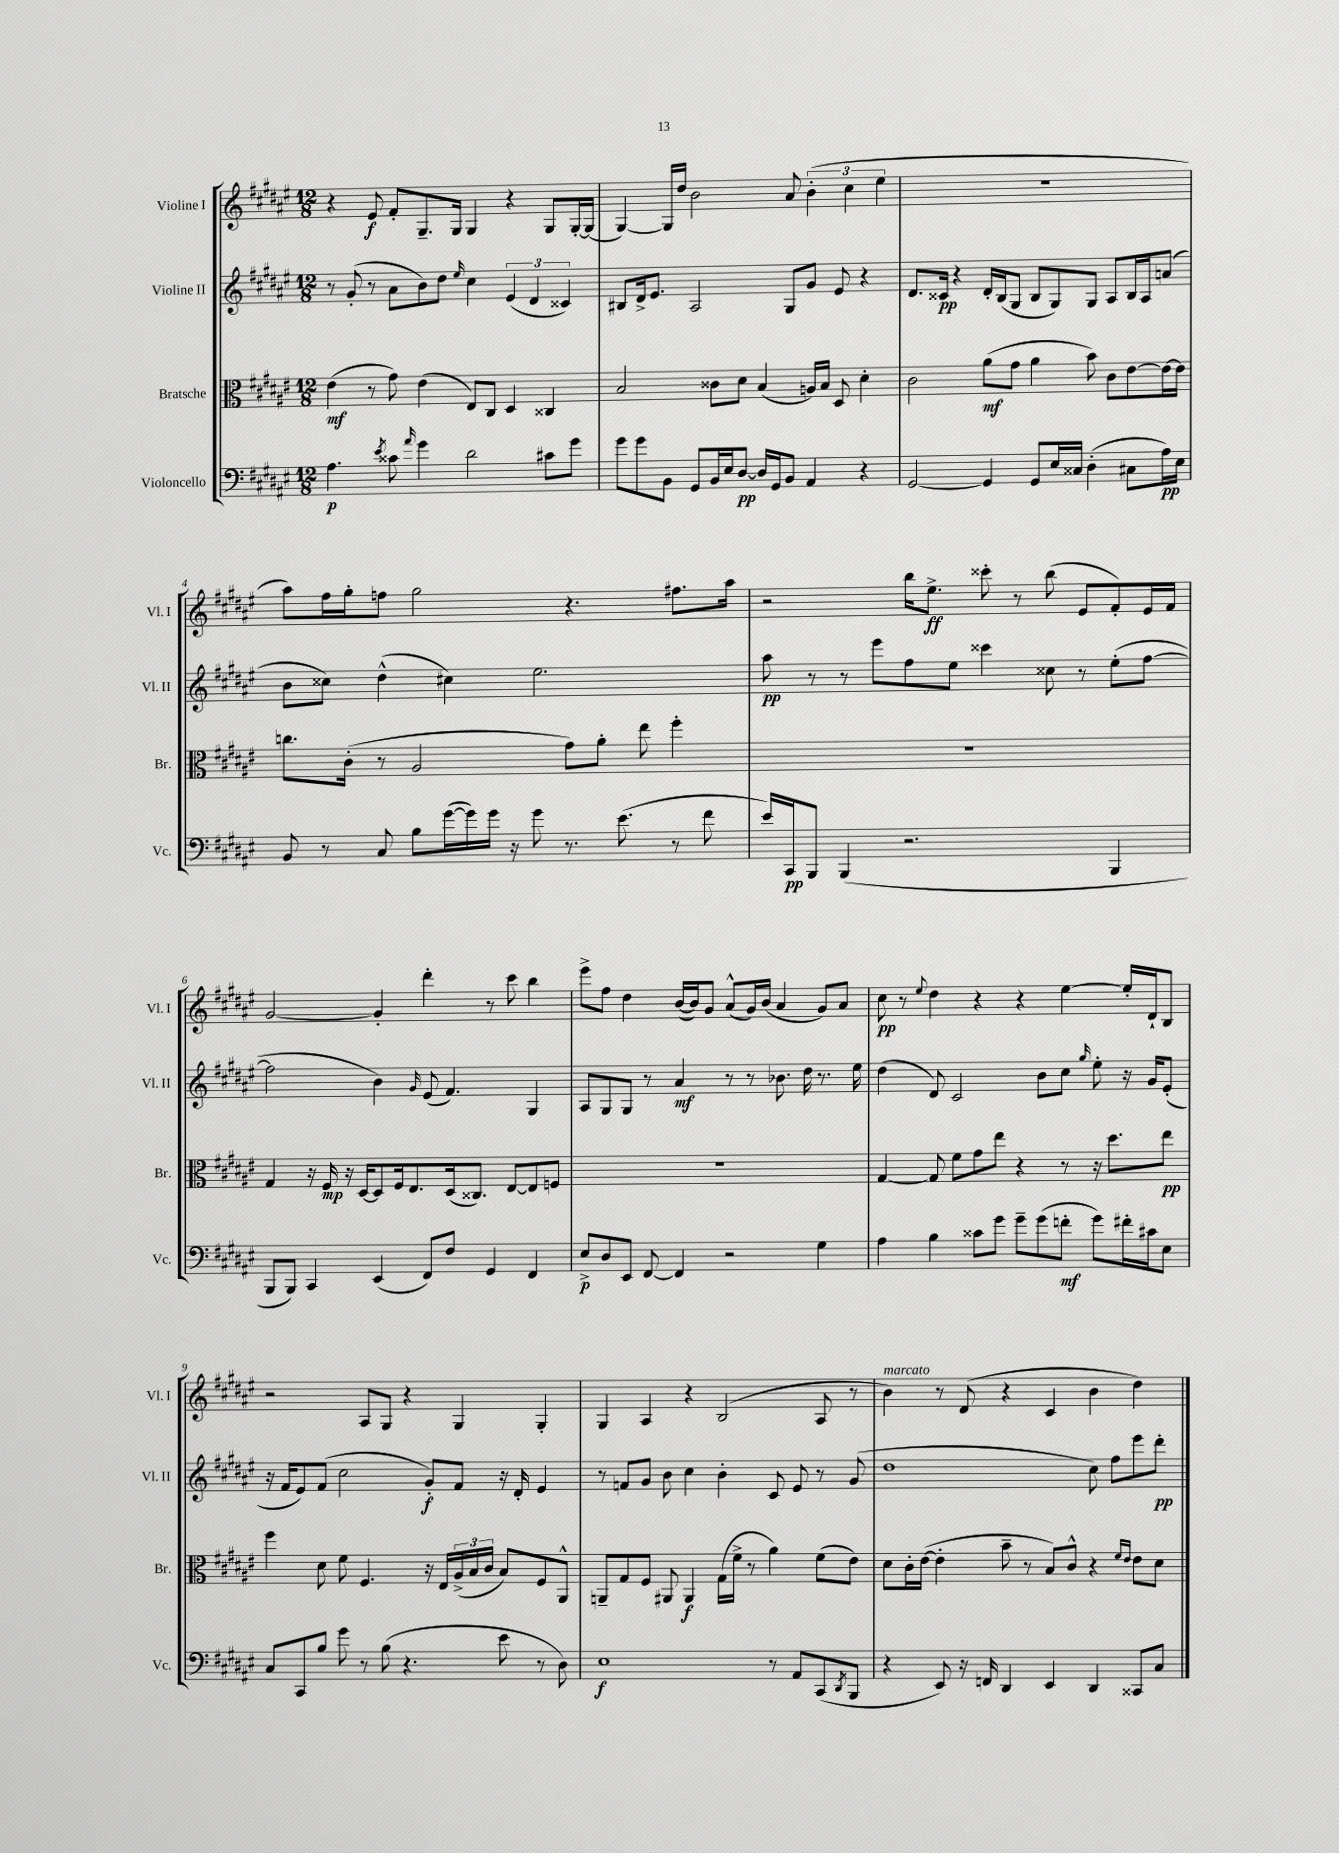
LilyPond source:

<<
\new StaffGroup <<
\new Staff = "s0" \with { instrumentName = "Violine I" shortInstrumentName = "Vl. I" } {
    \clef treble \key fis \major \numericTimeSignature \time 12/8
    r4 eis'8\f fis'8-. gis8.-- gis16 gis4 r4 gis8 gis16~-. gis16( |
    gis4~) gis16 dis''16 b'2 ais'8 \tuplet 3/2 { b'4-.( cis''4 eis''4 } |
    R1. |
    ais''8) fis''16 gis''16-. f''8 gis''2 r4. fis''8. ais''16 |
    r2 b''16 eis''8.->\ff cisis'''8-. r8 b''8( eis'8 fis'8-.) eis'16 fis'16 |
    gis'2~ gis'4-. dis'''4-. r8 cis'''8 b''4 |
    eis'''8-> fis''8 dis''4 b'16~( b'16) gis'8 ais'8-^( gis'16) b'16( ais'4 gis'8) ais'8 |
    cis''8\pp r8 \appoggiatura { eis''8 } dis''4 r4 r4 eis''4~ eis''16-. dis'16-! b8 |
    r2 ais8 gis8 r4 gis4 gis4-. |
    gis4 ais4 r4 b2( ais8 r8 |
    b'4^\markup { \italic "marcato" }) r8 dis'8( r4 cis'4 b'4 dis''4) \bar "|." |
}
\new Staff = "s1" \with { instrumentName = "Violine II" shortInstrumentName = "Vl. II" } {
    \clef treble \key fis \major \numericTimeSignature \time 12/8
    r8 gis'8-.( r8 ais'8 b'8) dis''8 \grace { eis''16 } cis''4 \tuplet 3/2 { eis'4( dis'4 cisis'4) } |
    bis8 dis'16-> eis'8. ais2 gis8 gis'8 eis'8 r4 |
    dis'8. cisis'16\pp r4 dis'16-. b16( gis8 b8 gis8) gis8 ais8 b16 ais16 a'8( |
    b'8 cisis''8) dis''4-^( cis''4) eis''2. |
    ais''8\pp r8 r8 eis'''8 fis''8 eis''8 cisis'''4 cisis''8 r8 eis''8-.( fis''8~ |
    fis''2 b'4) \grace { gis'16 } eis'8( fis'4.) gis4 |
    ais8 gis8 gis8 r8 ais'4\mf r8 r8 bes'8. dis''16 r8. eis''16 |
    dis''4( dis'8) cis'2 b'8 cis''8 \grace { gis''16 } eis''8-. r16 gis'16 eis'8-.( |
    r16 fis'16 eis'8) fis'8( cis''2 gis'8-.\f) fis'8 r16 dis'16-. eis'4 |
    r8 f'8 gis'8 b'8 cis''4 b'4-. cis'8 eis'8 r8 gis'8( |
    dis''1 cis''8) fis''8 eis'''8 dis'''8-.\pp \bar "|." |
}
\new Staff = "s2" \with { instrumentName = "Bratsche" shortInstrumentName = "Br." } {
    \clef alto \key fis \major \numericTimeSignature \time 12/8
    eis'4\mf( r8 gis'8) eis'4( eis8) cis8 dis4 cisis4 |
    b2 cisis'8 dis'8 b4( a16) b16 dis8 dis'4-. |
    cis'2 ais'8\mf( gis'8 ais'4 b'8) cis'8 eis'8~ eis'16~ eis'16 |
    c''8. cis'16-.( r8 ais2 gis'8) ais'8-. eis''8 fis''4-. |
    R1. |
    gis4 r16 fis16\mp r16 dis16~ dis8 fis16 eis8. dis16( cisis8.) eis8~ eis8 f8 |
    R1. |
    gis4~ gis8 fis'8 gis'8 eis''8 r4 r8 r16 dis''8. eis''8\pp |
    fis''4 dis'8 fis'8 fis4. r16 eis16 \tuplet 3/2 { ais16->( b16 cis'16 } b8) fis8 ais,8-^ |
    a,8-- gis8 fis8 ais,8 ais,4\f gis16( fis'16-> r8 ais'4) fis'8( eis'8) |
    dis'8 cis'16-. eis'16~( eis'4-. b'8-- r8 b8) cis'8-^ r4 \grace { fis'16 eis'16 } eis'8 dis'8 \bar "|." |
}
\new Staff = "s3" \with { instrumentName = "Violoncello" shortInstrumentName = "Vc." } {
    \clef bass \key fis \major \numericTimeSignature \time 12/8
    ais4.\p \acciaccatura { eis'8 } cisis'8 \grace { ais'16 } gis'4 dis'2 cis'8 gis'8 |
    gis'8 gis'8 b,8 gis,8 b,16 eis16 dis8~\pp dis16 gis,16 b,8 ais,4 r4 |
    gis,2~ gis,4 gis,8 eis16 cisis16 dis4-.( cis8 ais16\pp) eis16 |
    b,8 r8 cis8 b8 gis'16~( gis'16) gis'16 r16 gis'8 r8. eis'8.( r8 fis'8 |
    eis'16) cis,16\pp b,,8 b,,4( r2. b,,4 |
    b,,8 b,,8) cis,4 eis,4( fis,8) fis8 gis,4 fis,4 |
    eis8->\p dis8 eis,8 fis,8~ fis,4 r2 gis4 |
    ais4 b4 cisis'8 gis'8 gis'8-- gis'8( f'8-.\mf gis'8) fis'16-. cis'16 eis8 |
    cis8 cis,8 b8 gis'8 r8 b8( r4. eis'8 r8 dis8) |
    eis1\f r8 ais,8 cis,8( \acciaccatura { dis,8 } b,,8 |
    r4 eis,8) r16 f,16 dis,4 eis,4 dis,4 cisis,8 cis8 \bar "|." |
}
>>
>>
